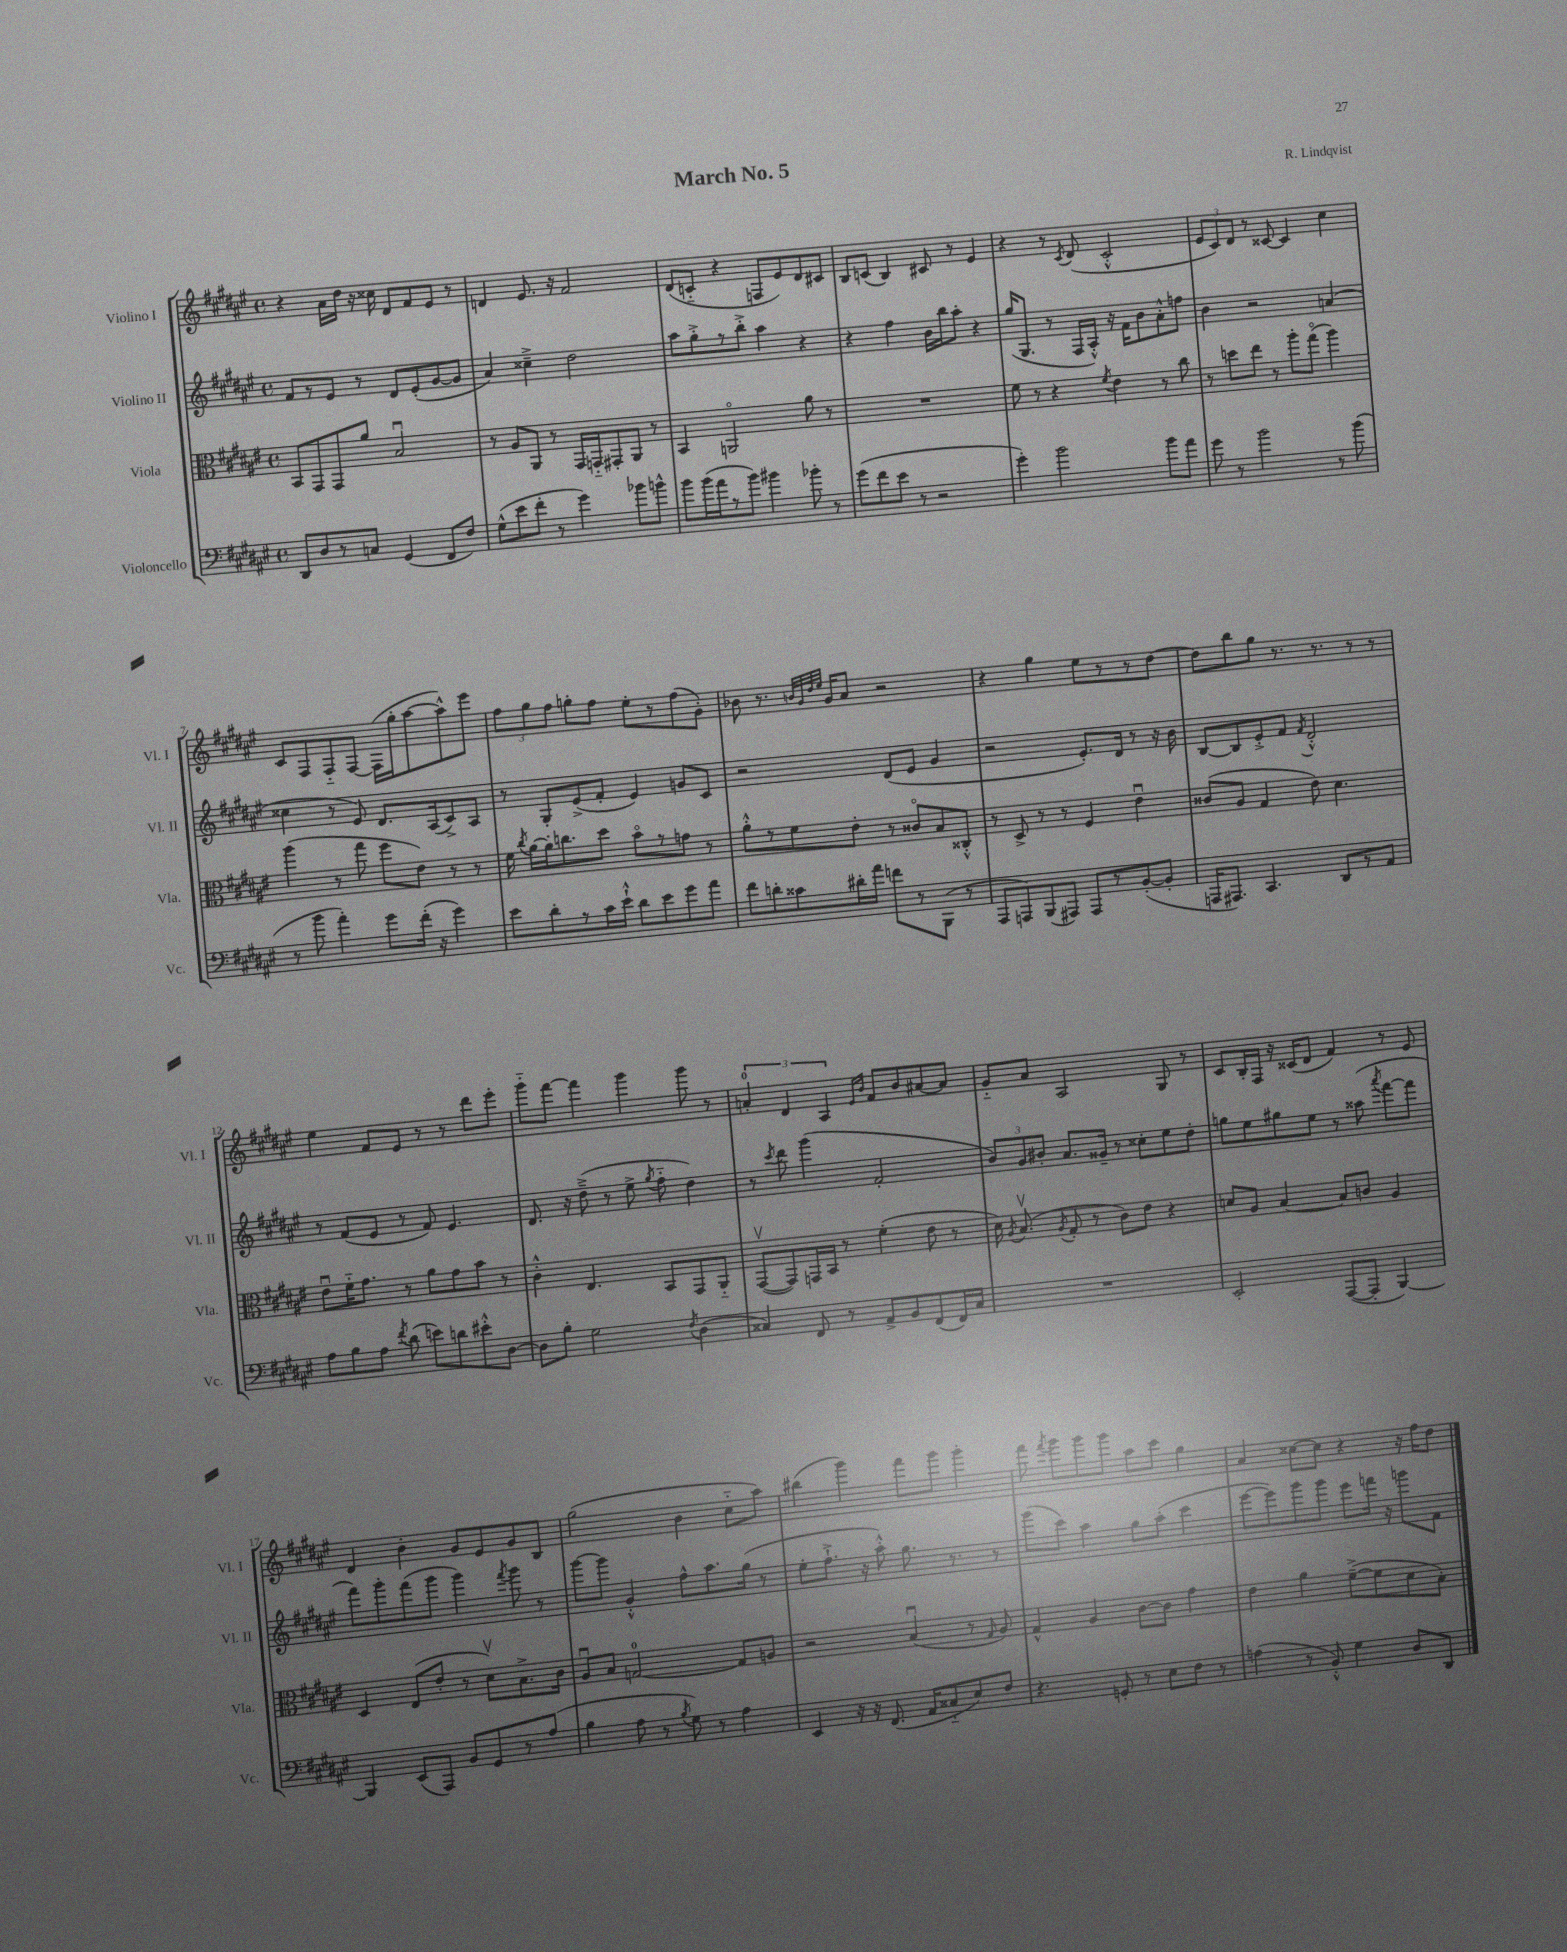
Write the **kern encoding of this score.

**kern	**kern	**kern	**kern
*staff4	*staff3	*staff2	*staff1
*clefF4	*clefC3	*clefG2	*clefG2
*k[f#c#g#d#a#e#]	*k[f#c#g#d#a#e#]	*k[f#c#g#d#a#e#]	*k[f#c#g#d#a#e#]
*M4/4	*M4/4	*M4/4	*M4/4
*met(c)	*met(c)	*met(c)	*met(c)
8DD#	8BB	8f#	4r
8D#	8GG#	8r	.
8r	8GG#	8e#	16a#
.	.	.	16dd#
8C	8a#	8r	16r
.	.	.	16cc##
(4GG#	2Bu	8d#	8d#
.	.	(8e#'	8f#
8FF#	.	[8g#	8e#
8F#)	.	8g#]	8r
=	=	=	=
(8G#^^	8r	4a#)	4d
8e#	8A#	.	.
8f#'	8AA#	4cc##~^	8.e#
8r	8r	.	.
.	.	.	16r
4g#)	16GG#	2dd#	2f#
.	16GG'~	.	.
.	8GG#'	.	.
8b-	8AA#	.	.
8b^^	8r	.	.
=	=	=	=
8b	4BB	8aa#	(8d#
(16b	.	8gg#'^	8c'~
16a#	.	.	.
8r	2AAo	8r	4r
8b)	.	8bb'^	.
4b#	.	4aa#	8F
.	.	.	8e#)
8b-'	8a#	4r	8d#
8r	8r	.	8c#
=	=	=	=
(8g#	1r	4r	8B
8f#	.	.	(8c
8e#	.	4ff#	4B)
8r	.	.	.
2r	.	16b	8c#
.	.	16bb	.
.	.	8aa#'	8r
.	.	4r	4e#
=	=	=	=
4g#')	8f#	(16gg#	4r
.	.	8.G#	.
.	8r	.	.
2b	4r	8r	8r
.	.	.	8qc#
.	.	16F#	(8d#
.	.	16A#'^^)	.
.	8qf#	.	.
.	4e#	16r	2c#'^^
.	.	16f#	.
.	.	8b	.
8b	8r	8a#'^^	.
8a#	8cc#	8ff	.
=	=	=	=
8g#	8r	4b	12e#
.	.	.	12c#)
8r	8dd	.	.
.	.	.	12d#
2b	8ee#	2r	8r
.	8r	.	[8c##
.	8aa#'	.	4c##]
.	(8gg#o	.	.
8r	4aa#)	(4a	4cc#
(8b	.	.	.
=	=	=	=
8r	(4aa#	4cc##	8c#
8b	.	.	8F#
4a#')	8r	8r	8F#'~
.	8gg#	8e#)	[8F#
8g#	8ff#	8.d#	(16F#]
.	.	.	16gg#'
(16f#'	8e#)	.	[8aa#
16r	.	(16A#	.
4g#)	8r	8c#^)	8aa#^^])
.	8r	8A#	8eee#
=	=	=	=
8e#	16f#	8r	12ff#
.	8qcc#	.	.
.	[16a#	.	.
.	.	.	12gg#
8d#'	16a#']	8G#'	.
.	.	.	12ff#
.	8.cc	.	.
8r	.	(8e#^	8gg'
16c#	8dd#	8f#'	8ff#
16e#`^^	.	.	.
8d#	8bo	4e#)	8ee#'
8e#	8r	.	8r
8g#	8g	8g	(8ff#
8a#	8r	8c#	8g#')
=	=	=	=
8f#	8a#'^^	2r	8b-
8d'	8r	.	8.r
8c##	8f#	.	.
.	.	.	32qqb
.	.	.	32qqg#
.	.	.	32qqdd#
.	.	.	32qqee#
.	.	.	16g#
16d#'	8e#'	.	8a#
16a#	.	.	.
8f	8r	(8d#	2r
8r	8c##o	8e#	.
(8BBB	8B	4g#	.
8r	8C##'^^	.	.
=	=	=	=
8AAA#	8r	2r	4r
8AAA)	8D#^	.	.
(8BBB	8r	.	4gg#
8AAA#)	8r	.	.
8AAA#	4F#	8.e#')	8ee#
8r	.	.	8r
.	.	16d#	.
([8BB'	4e#u	8r	8r
8BB']	.	16r	[8dd#
.	.	16b	.
=	=	=	=
16AAA	(8c##	[8B	8dd#]
8.AAA#)	.	.	.
.	8A#	8B]	8bb
4.CC#	4G#	8e#'^	8gg#
.	.	8f#	8.r
.	.	8qf#	.
.	8e#)	2d#'^^	.
.	.	.	8.r
8DD#	4.d#	.	.
8r	.	.	8r
8AA#	.	.	8r
=	=	=	=
8A#	8e#u	8r	4ee#
8B	16f#'~	(8f#	.
.	8.g#	.	.
8A#	.	8e#	8f#
8qf#	.	.	.
(8d#	8r	8r	8e#
8e)	8a#	8f#)	8r
8d	8g#	4.e#	8r
8e#'^^	8b	.	8ddd#
[8D#	8r	.	8eee#'
=	=	=	=
8D#]	4c#'^^	8.d#	8ggg#'~
8B'	.	.	[8fff#
.	.	16r	.
2G#	4.E#	(8dd#~^	4fff#]
.	.	8r	.
.	.	8ee#^	4ggg#
.	.	8qgg#	.
.	8BB	8ff#'~	.
8qF#	.	.	.
(4D#	8GG#	4dd#)	8ggg#
.	8AA#'~	.	8r
=	=	=	=
4C##)	([8GG#v	8r	6a'
.	.	8qccc#	.
.	8GG#])	8ddd#	.
.	.	.	6d#
8FF#	16GG	(4ggg#	.
.	16BB	.	.
.	.	.	6A#
8r	8r	.	.
.	.	.	16qqe#
.	.	.	16qqb
8AA#^	(4f#'	2f#'	8f#
8BB	.	.	8b
(8FF#	8e#	.	[8a#
16FF#)	8r	.	8a#]
16C##	.	.	.
=	=	=	=
1r	16d#)	12b)	8g#'~
.	8qA#	.	.
.	(8.Bv	.	.
.	.	12g#	.
.	.	.	8a#
.	.	12b#'	.
.	8qA#	.	.
.	8G#'	8.a#	2A#
.	8r	.	.
.	.	16g##~	.
.	8c#)	8r	.
.	8e#	8cc##'	.
.	4r	8ee#	8G#
.	.	8dd#'	8r
=	=	=	=
2EE#'	8d	8gg	8c#
.	8A#	8ee#	16B'
.	.	.	16F#
.	[4B	8gg#	16r
.	.	.	(16c##
.	.	8ee#	8d#
([8AAA#	8B]	8r	4f#)
8AAA#']	8c	(8aa##	.
.	.	8qaaa#	.
[4BBB)	4A#	[8fff#	8r
.	.	8fff#]	8e#
=	=	=	=
4BBB]	4D#	8fff#)	4d#
.	.	8ggg#'	.
(8EE#	(8E#	(8fff#	4b'
8AAA#)	8e#'	8ggg#	.
8BB	8r	4ggg#)	8g#
8GG#	8d#v)	.	8e#
.	.	8qfff#	.
8r	8.B^	8ggg#	8g#
(8A#	.	8r	8B
.	16c#	.	.
=	=	=	=
4B	8A#u	[8ggg#	(2gg#
.	8B	8ggg#]	.
8A#	[2G	4g#'^^	.
8r	.	.	.
8qB	.	.	.
8G#)	.	8ff#^^	4b
8r	.	8.aa#	.
4A#	8G]	.	8cc#'~
.	.	(16gg#	.
.	8A	8r	8aa#)
=	=	=	=
4EE#	2r	8ee#'	(4bb#
.	.	8.ff#`^	.
16r	.	.	4ggg#)
16r	.	16r	.
(8.FF#	.	8aa#'^^)	.
.	(4Bu	8.gg#	8fff#
16AA#	.	.	.
8C##'~	.	.	8ggg#
.	.	8.r	.
8E#)	8r	.	4ggg#'
.	16qqG#	.	.
8F#	8A#)	8r	.
=	=	=	=
4.r	4G#^^	(8ggg#	8fff#
.	.	.	8qfff#
.	.	8ccc#)	8ggg#
.	4A#	4aa#	8ggg#
8GG'	.	.	8ggg#
8r	[8c#	8gg#	8aa#
8E#	8c#]	(8aa#'	8ccc#
8F#	4g#	4ccc#	4gg#
8r	.	.	.
=	=	=	=
(4A	4e#	[8eee#	4a#
.	.	8eee#])	.
8r	4a#	8ggg#	[8cc##
8BB'^^)	.	8ggg#	8cc##]
4G#	([8f#~^	8eee#	4r
.	8f#]	16fff	.
.	.	16r	.
8D#	8d#	8ggg	16r
.	.	.	16ff#
8DD#	8B')	8f#	8dd#
==	==	==	==
*-	*-	*-	*-
